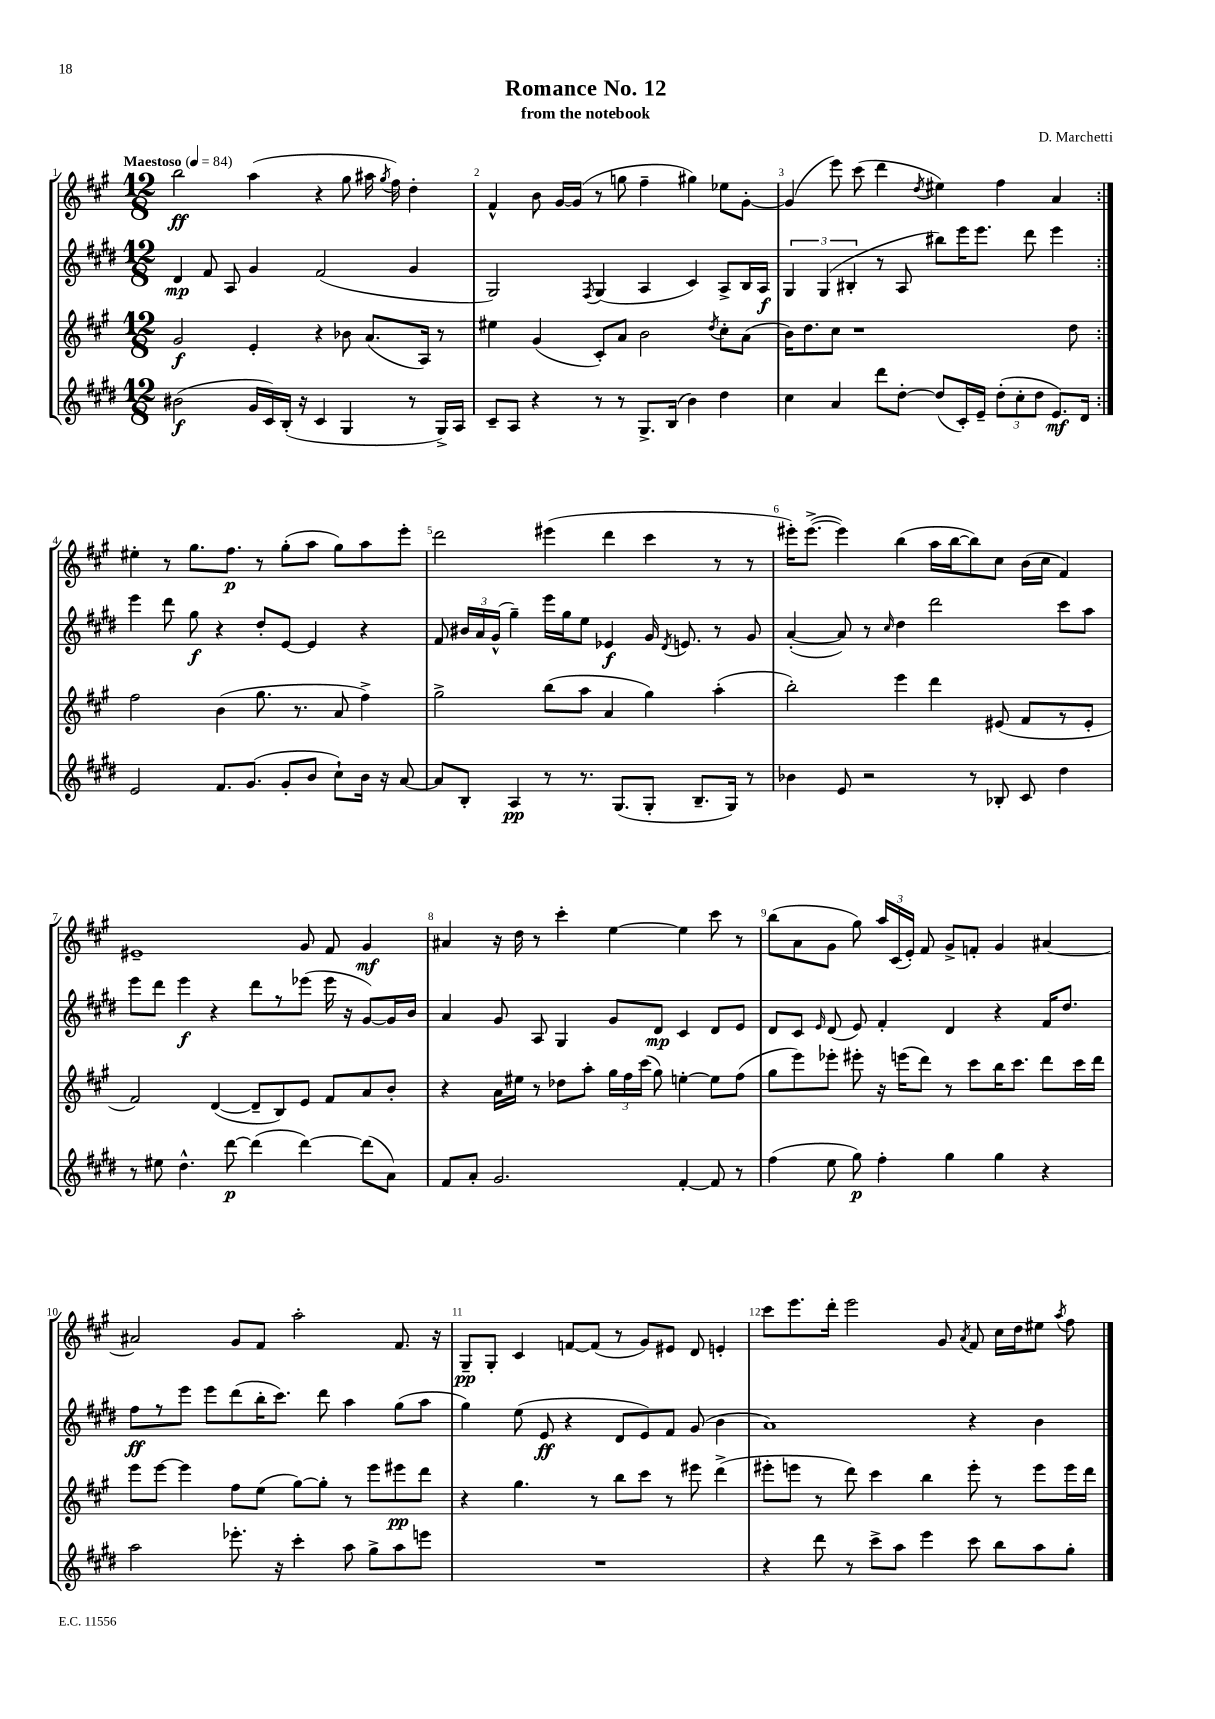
\header { title = "Romance No. 12" composer = "D. Marchetti" subtitle = "from the notebook" }
<<
\new StaffGroup <<
\new Staff = "s0" {
    \clef treble \key a \major \numericTimeSignature \time 12/8 \tempo "Maestoso" 4 = 84
    \autoBeamOff \repeat volta 2 { b''2\ff a''4( r4 gis''8 ais''16 \acciaccatura { gis''8 } fis''16) d''4-. |
    fis'4-^ b'8 gis'16[~ gis'16]( r8 g''8 fis''4-- gis''4) ees''8[ gis'8]~-. |
    gis'4( e'''8) cis'''8( d'''4 \acciaccatura { d''8 } eis''4) fis''4 a'4 | }
    eis''4-. r8 gis''8.[ fis''8.]\p r8 gis''8[-.( a''8] gis''8[) a''8 e'''8]-. |
    d'''2 eis'''4( d'''4 cis'''4 r8 r8 |
    eis'''16[-.) eis'''8.]~->( eis'''4) b''4( a''16[ b''16~ b''8) cis''8] b'16[( cis''16] fis'4) |
    eis'1-- gis'8 fis'8 gis'4\mf |
    ais'4 r16 d''16 r8 cis'''4-. e''4~ e''4 cis'''8 r8 |
    b''8[( a'8 gis'8] gis''8) \tuplet 3/2 { a''16[ cis'16( e'16]-.) } fis'8 gis'8[-> f'8]-. gis'4 ais'4~ |
    ais'2 gis'8[ fis'8] a''2-. fis'8. r16 |
    gis8[--\pp gis8]-. cis'4 f'8[~ f'8]( r8 gis'8[) eis'8] d'8 e'4-. |
    cis'''8[ e'''8. d'''16]-. e'''2 gis'8 \acciaccatura { a'8 } fis'8 cis''16[ d''16 eis''8] \acciaccatura { a''8 } fis''8 \bar "|." |
}
\new Staff = "s1" {
    \clef treble \key e \major \numericTimeSignature \time 12/8
    \autoBeamOff \repeat volta 2 { dis'4\mp fis'8 a8 gis'4 fis'2( gis'4 |
    gis2) \acciaccatura { fis8 } gis4( a4 cis'4) a8[-> b16 a16]\f |
    \tuplet 3/2 { gis4 gis4( bis4-. } r8 a8 bis''8[) e'''16 e'''8.] dis'''8 e'''4 | }
    e'''4 dis'''8 gis''8\f r4 dis''8[-. e'8]~ e'4 r4 |
    fis'8 \tuplet 3/2 { bis'16[ a'16 gis'16]-^( } gis''4--) e'''16[ gis''16 e''8] ees'4\f gis'16 \acciaccatura { dis'8 } e'8. r8 gis'8 |
    a'4~-.( a'8) r8 \grace { cis''16 } dis''4 dis'''2 cis'''8[ a''8] |
    e'''8[ dis'''8] e'''4\f r4 dis'''8[ r8 ees'''8]( ees'''16 r16 gis'8[~) gis'16 b'16] |
    a'4 gis'8 a8 gis4 gis'8[ dis'8]\mp cis'4 dis'8[ e'8] |
    dis'8[ cis'8] \grace { e'16 } dis'8( e'8) fis'4-. dis'4 r4 fis'16[ dis''8.] |
    fis''8[\ff r8 e'''8] e'''8[ dis'''8( b''16-. cis'''8.]) dis'''8 a''4 gis''8[( a''8] |
    gis''4) e''8( e'8\ff r4 dis'8[ e'8) fis'8] gis'8( b'4 |
    a'1) r4 b'4 \bar "|." |
}
\new Staff = "s2" {
    \clef treble \key a \major \numericTimeSignature \time 12/8
    \autoBeamOff \repeat volta 2 { gis'2\f e'4-. r4 bes'8 a'8.[( a16]) r8 |
    eis''4 gis'4( cis'8[-.) a'8] b'2 \acciaccatura { d''8 } cis''8[-. a'8]( |
    b'16[) d''8. cis''8] r1 d''8 | }
    fis''2 b'4( gis''8. r8. a'8 fis''4->) |
    gis''2-> b''8[( a''8] a'4 gis''4) a''4-.( |
    b''2-.) e'''4 d'''4 eis'8( fis'8[ r8 eis'8]-. |
    fis'2) d'4~( d'8[-- b8) e'8] fis'8[ a'8 b'8]-. |
    r4 a'16[ eis''16] r8 des''8[ a''8]-. \tuplet 3/2 { gis''16[ fis''16 cis'''16]( } gis''8) e''4~-. e''8[ fis''8]( |
    gis''8[ e'''8) ees'''8]-. eis'''8-. r16 e'''16[( d'''8]) r8 cis'''8[ b''16 cis'''8.] d'''8[ cis'''16 d'''16] |
    e'''8[ e'''8]~ e'''4 fis''8[ e''8]( gis''8[~) gis''8]-. r8 e'''8[ eis'''8\pp d'''8] |
    r4 gis''4. r8 b''8[ cis'''8] r8 eis'''8 d'''4->( |
    eis'''8[-. e'''8] r8 d'''8) cis'''4 b''4 e'''8-. r8 e'''8[ e'''16 d'''16] \bar "|." |
}
\new Staff = "s3" {
    \clef treble \key e \major \numericTimeSignature \time 12/8
    \autoBeamOff \repeat volta 2 { bis'2\f( gis'16[ cis'16) b16]-.( r16 cis'4 gis4 r8 gis16[->) a16] |
    cis'8[-- a8] r4 r8 r8 gis8.[-> b16]( b'4) dis''4 |
    cis''4 a'4 dis'''8[ dis''8]~-. dis''8[( cis'16-.) e'16]-- \tuplet 3/2 { dis''8[-.( cis''8-. dis''8] } e'8.[\mf) dis'16] | }
    e'2 fis'8.[ gis'8.]( gis'8[-. b'8] cis''8[-!) b'16] r16 a'8~ |
    a'8[ b8]-. a4\pp r8 r8. gis8.[( gis8]-. b8.[-- gis16]) r8 |
    bes'4 e'8 r2 r8 bes8-. cis'8 dis''4 |
    r8 eis''8 dis''4.-^ dis'''8~\p dis'''4( dis'''4~) dis'''8[( a'8]) |
    fis'8[ a'8]-. gis'2. fis'4~-. fis'8 r8 |
    fis''4( e''8 gis''8\p) fis''4-. gis''4 gis''4 r4 |
    a''2 ees'''8.-. r16 cis'''4-. a''8 gis''8[-> a''8 e'''8] |
    R1. |
    r4 dis'''8 r8 cis'''8[-> a''8] e'''4 cis'''8 b''8[ a''8 gis''8]-. \bar "|." |
}
>>
>>
\layout { \context { \Score \override BarNumber.break-visibility = ##(#f #t #t) barNumberVisibility = #all-bar-numbers-visible } }
